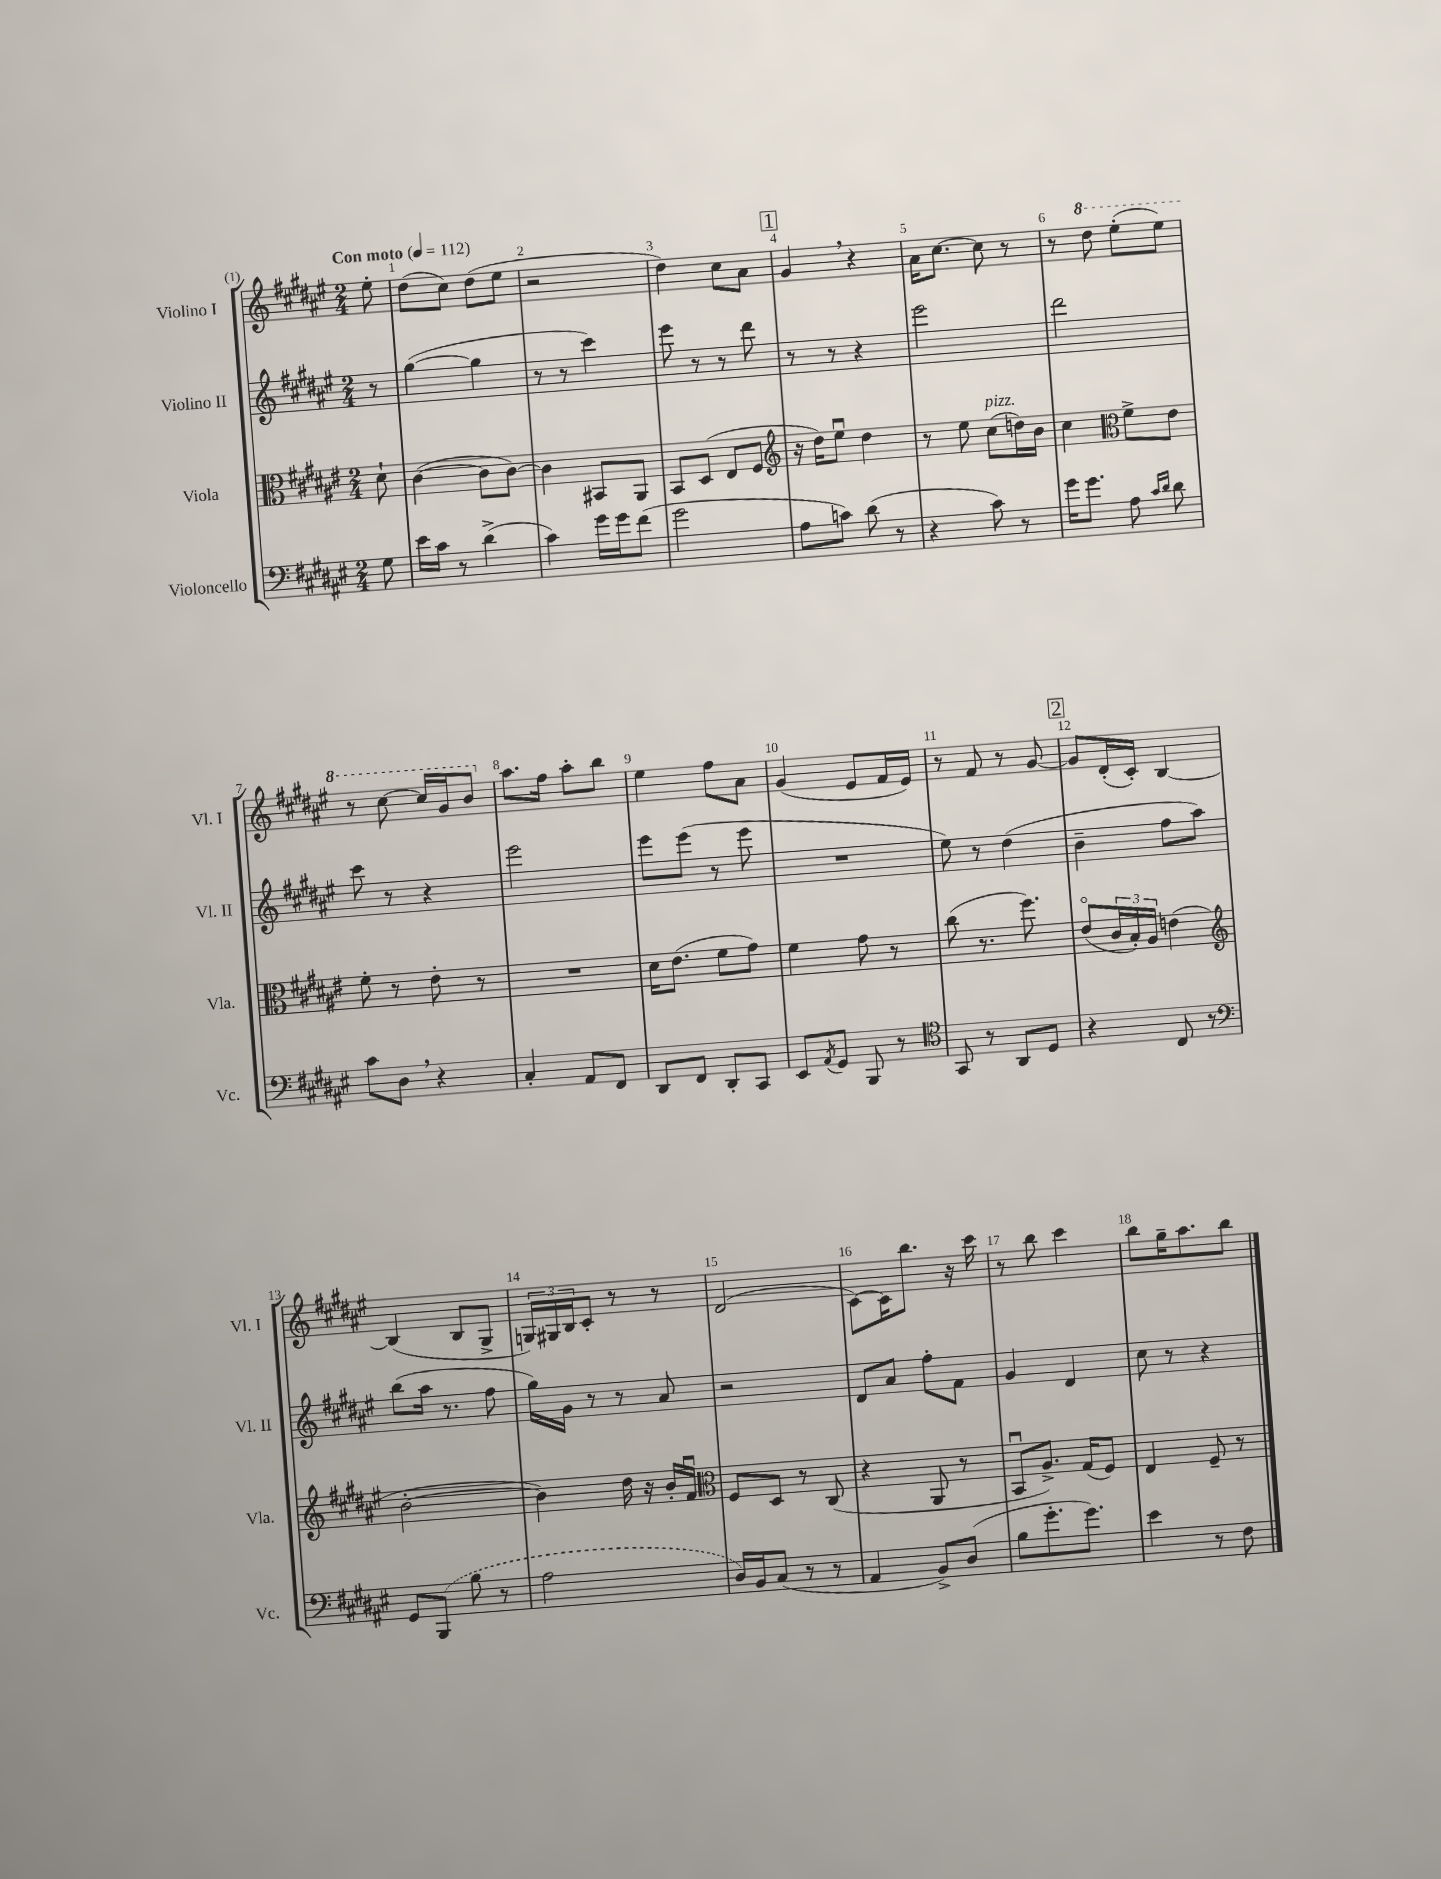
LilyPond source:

<<
\new StaffGroup <<
\new Staff = "s0" \with { instrumentName = "Violino I" shortInstrumentName = "Vl. I" } {
    \clef treble \key fis \major \numericTimeSignature \time 2/4 \partial 8 \tempo "Con moto" 4 = 112
    eis''8-. |
    dis''8( cis''8) dis''8( eis''8 |
    r2 |
    dis''4) cis''8 ais'8 |
    \mark \markup { \box "1" } gis'4 \breathe r4 |
    ais'16 cis''8.~ cis''8 r8 |
    r8 \ottava #1 dis'''8 eis'''8-.( eis'''8) |
    r8 cis'''8~ cis'''16 gis''16 b''8 \ottava #0 |
    ais''8. fis''16 ais''8-. b''8 |
    eis''4 fis''8 ais'8 |
    gis'4( eis'8 fis'16 eis'16) |
    r8 fis'8 r8 gis'8~ |
    \mark \markup { \box "2" } gis'8 dis'16-.( cis'16-.) b4~ |
    b4( b8 gis8-> |
    \tuplet 3/2 { g16) gis16 b16 } cis'8-. r8 r8 |
    dis'2( |
    cis'8~) cis'16 b''8. r16 cis'''16 |
    r8 b''8 cis'''4 |
    b''8 gis''16-- ais''8. b''8 \bar "|." |
}
\new Staff = "s1" \with { instrumentName = "Violino II" shortInstrumentName = "Vl. II" } {
    \clef treble \key fis \major \numericTimeSignature \time 2/4 \partial 8
    r8 |
    gis''4~( gis''4 |
    r8 r8 cis'''4) |
    eis'''8 r8 r8 dis'''8 |
    \mark \markup { \box "1" } r8 r8 r4 |
    eis'''2 |
    dis'''2 |
    cis'''8 r8 r4 |
    eis'''2 |
    eis'''8 eis'''8( r8 eis'''8 |
    R2 |
    eis''8) r8 dis''4( |
    \mark \markup { \box "2" } b'4-- fis''8 ais''8) |
    b''8( ais''16 r8. fis''8 |
    gis''16) gis'16 r8 r8 ais'8 |
    r2 |
    dis'8 ais'8 fis''8-. fis'8 |
    gis'4 dis'4 |
    cis''8 r8 r4 \bar "|." |
}
\new Staff = "s2" \with { instrumentName = "Viola" shortInstrumentName = "Vla." } {
    \clef alto \key fis \major \numericTimeSignature \time 2/4 \partial 8
    dis'8-! |
    cis'4~( cis'8 cis'8~) |
    cis'4 bis,8 ais,8 |
    b,8 dis8( eis8 fis8 |
    \mark \markup { \box "1" } \clef treble r16 dis''16) eis''8\downbow dis''4 |
    r8 eis''8 cis''8^\markup { \italic "pizz." }( d''16) b'16 |
    cis''4 \clef alto fis'8-> eis'8 |
    fis'8-. r8 eis'8-. r8 |
    R2 |
    dis'16 eis'8.( fis'8 gis'8) |
    fis'4 gis'8 r8 |
    cis''8( r8. fis''8.) |
    \mark \markup { \box "2" } eis'8\flageolet( \tuplet 3/2 { cis'16 b16-.) ais16 } e'4( |
    \clef treble b'2~-. |
    b'4) dis''16 r16 b'16-. fis'16\downbow |
    \clef alto fis8 dis8 r8 cis8( |
    r4 ais,8 r8 |
    b,8\downbow ais8.->) gis16( fis8) |
    eis4 fis8-- r8 \bar "|." |
}
\new Staff = "s3" \with { instrumentName = "Violoncello" shortInstrumentName = "Vc." } {
    \clef bass \key fis \major \numericTimeSignature \time 2/4 \partial 8
    gis8 |
    eis'16 cis'16 r8 dis'4->( |
    cis'4) gis'16 gis'16 fis'8( |
    gis'2 |
    \mark \markup { \box "1" } ais8 c'8) dis'8( r8 |
    r4 cis'8) r8 |
    gis'16 gis'8. ais8 \grace { cis'16 dis'16 } dis'8 |
    cis'8 dis8 \breathe r4 |
    cis4-. ais,8 fis,8 |
    dis,8 fis,8 dis,8-. cis,8 |
    eis,8 \acciaccatura { ais,8 } gis,8 b,,8 r8 |
    \clef tenor gis,8 r8 ais,8 dis8 |
    \mark \markup { \box "2" } r4 cis8 r8 |
    \clef bass gis,8 \once \slurDashed b,,8( b8 r8 |
    ais2 |
    dis16) b,16 cis8( r8 r8 |
    ais,4 b,8->) dis8( |
    b8 gis'8.-. gis'8.) |
    eis'4 r8 fis8 \bar "|." |
}
>>
>>
\layout { \context { \Score \override BarNumber.break-visibility = ##(#f #t #t) barNumberVisibility = #all-bar-numbers-visible } }
